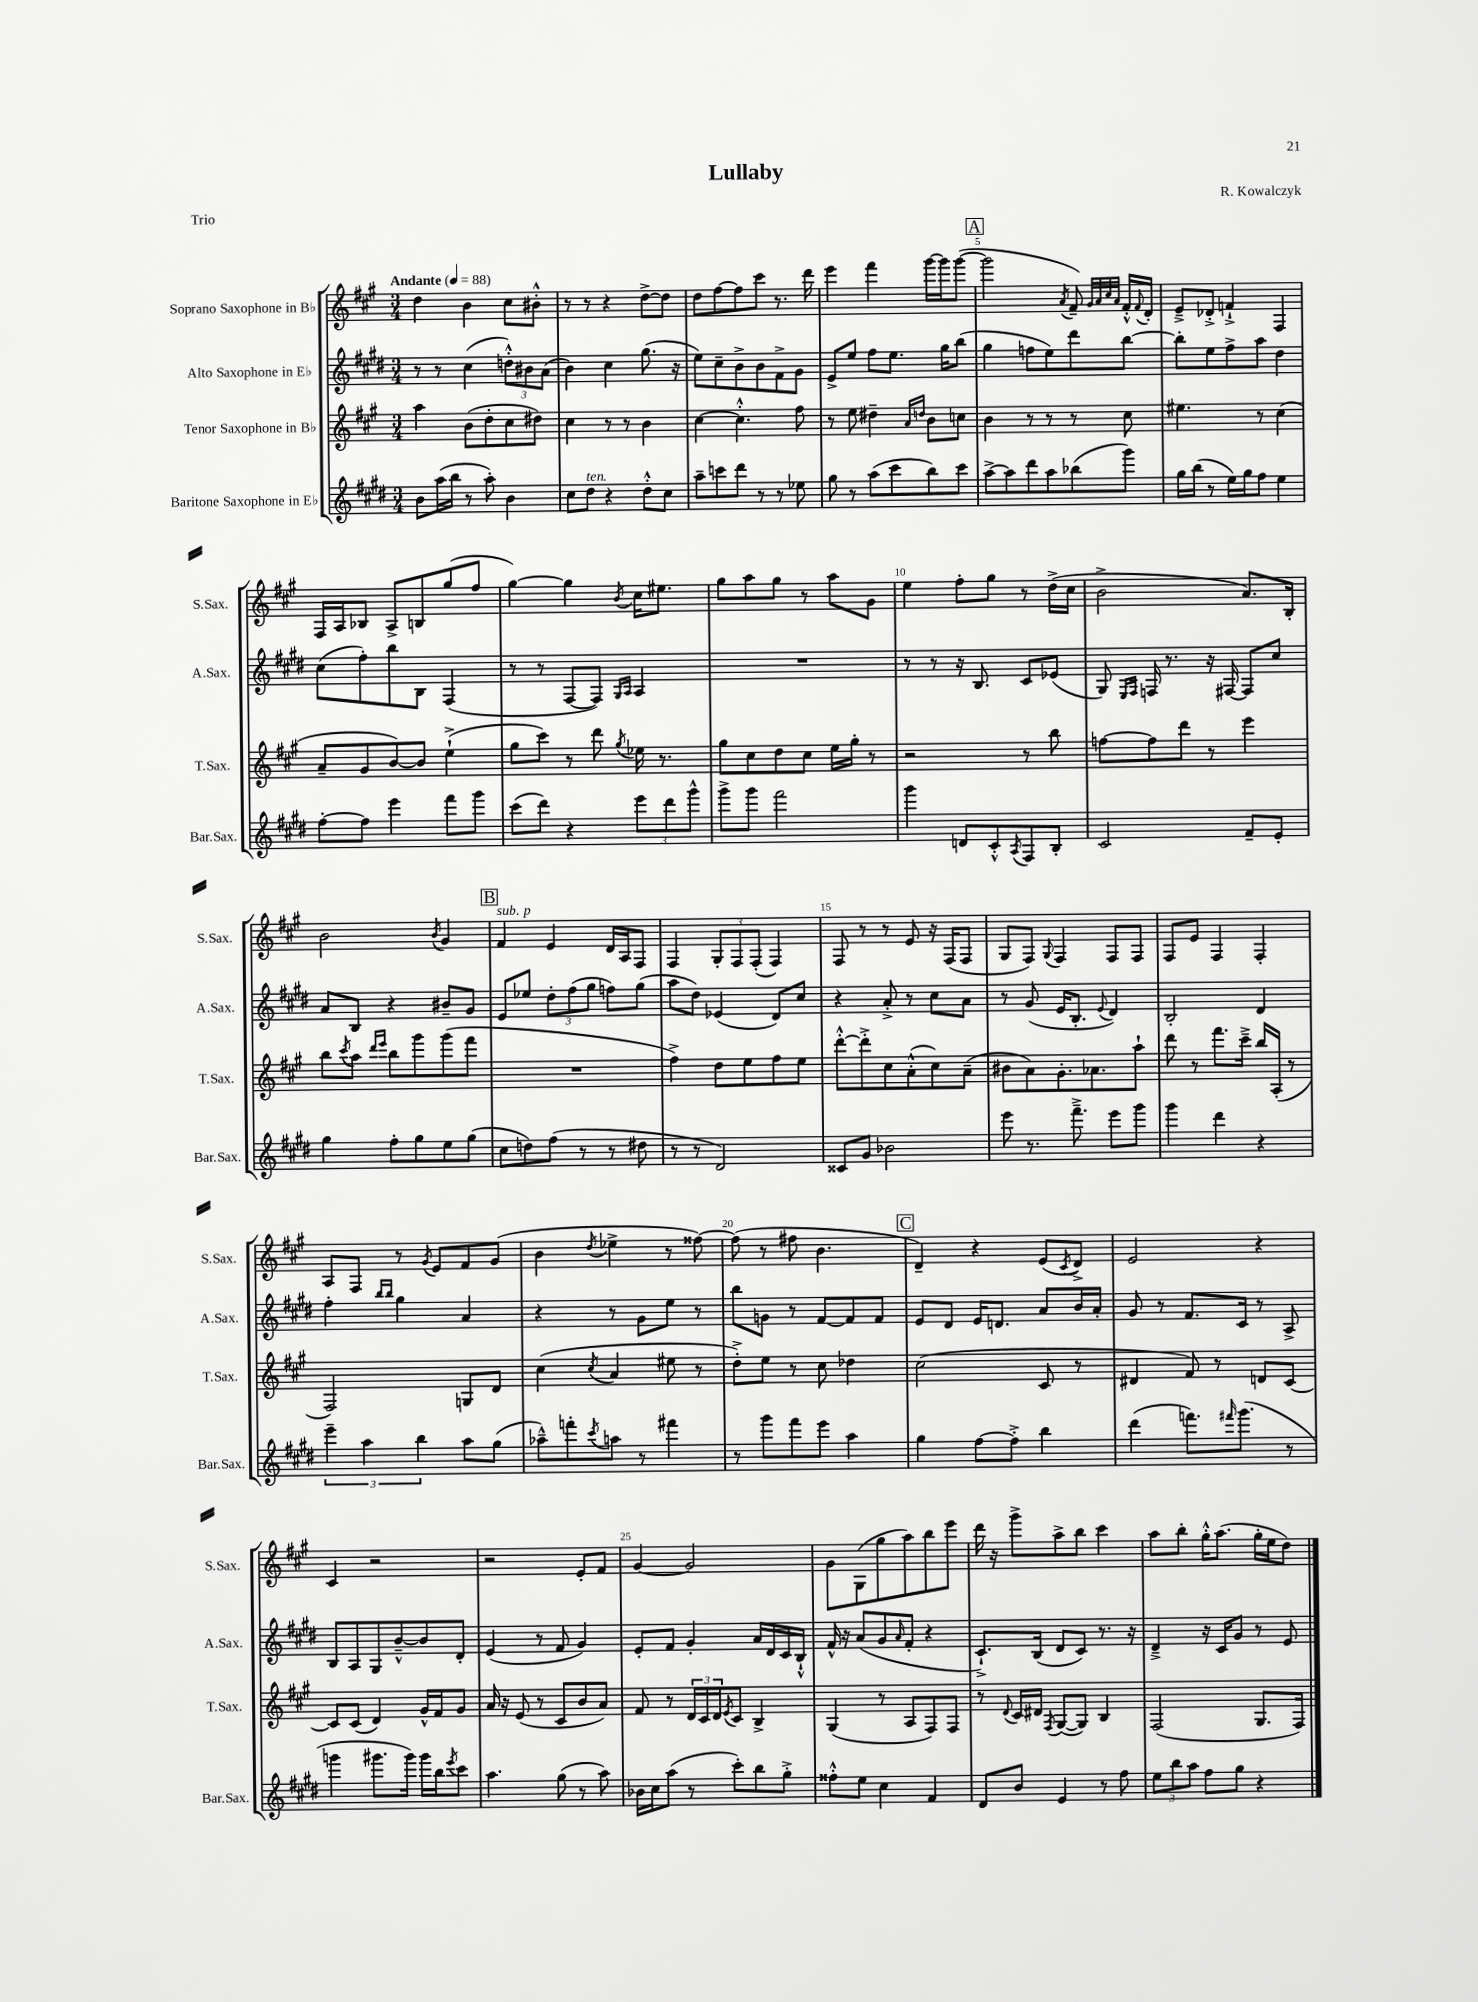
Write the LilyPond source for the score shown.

\header { title = "Lullaby" composer = "R. Kowalczyk" piece = "Trio" }
<<
\new StaffGroup <<
\new Staff = "s0" \with { instrumentName = "Soprano Saxophone in Bb" shortInstrumentName = "S.Sax." } {
    \clef treble \key a \major \numericTimeSignature \time 3/4 \tempo "Andante" 4 = 88
    d''4 b'4 cis''8 bis'8-.-^ |
    r8 r8 r4 d''8~-> d''8 |
    d''8 fis''8~ fis''8 cis'''8 r8. d'''16 |
    e'''4 fis'''4 gis'''16~ gis'''16 gis'''8~( |
    \mark \markup { \box "A" } gis'''2 \acciaccatura { a'8 } fis'8--) \grace { gis'32 a'32 cis''32 a'32 } fis'16-.-^ \appoggiatura { fis'8 } d'16-. |
    e'8---> des'8-.-> f'4-!-> fis4 |
    fis16 a16 bes8 a8-> b8 gis''8( fis''8 |
    gis''4~) gis''4 \acciaccatura { b'8 } cis''16 eis''8. |
    gis''8 a''8 gis''8 r8 a''8 gis'8 |
    e''4 fis''8-. gis''8 r8 d''16->( cis''16 |
    b'2-> a'8.) b16-. |
    b'2 \acciaccatura { b'8 } gis'4 |
    \mark \markup { \box "B" } fis'4^\markup { \italic "sub. p" } e'4 d'16 a16 fis8 |
    fis4 \tuplet 3/2 { gis8-. fis8 fis8-.( } fis4) |
    fis8 r8 r8 e'8 r16 fis16( fis8 |
    gis8 fis8) \appoggiatura { gis8 } fis4 fis8 fis8 |
    fis8 e'8 fis4 fis4-. |
    a8 fis8 r8 \acciaccatura { gis'8 } e'8 fis'8 gis'8( |
    b'4 \acciaccatura { d''8 } ees''4-> r8 fisis''8~) |
    fisis''8( r8 fis''8 b'4. |
    \mark \markup { \box "C" } d'4--) r4 e'8( \acciaccatura { cis'8 } d'8->) |
    e'2 r4 |
    cis'4 r2 |
    r2 e'8-. fis'8 |
    gis'4~ gis'2 |
    gis'8 gis8( gis''8 a''8) b''8 e'''8 |
    d'''16 r16 gis'''8-> a''8-> b''8 cis'''4 |
    a''8 b''8-. gis''16-.-^ a''8.( gis''16-. e''16 d''8) \bar "|." |
}
\new Staff = "s1" \with { instrumentName = "Alto Saxophone in Eb" shortInstrumentName = "A.Sax." } {
    \clef treble \key e \major \numericTimeSignature \time 3/4
    r8 r8 cis''4( \tuplet 3/2 { d''8-.-^) bis'8 a'8( } |
    b'4) cis''4 gis''8.( r16 |
    e''8) cis''8-- b'8-> b'8 fis'8-> gis'8 |
    e'8-> e''8 fis''8 e''8. gis''16 b''8( |
    \mark \markup { \box "A" } gis''4 f''8 e''8) dis'''8 b''8~ |
    b''8-. e''8 fis''8-> a''8 dis''4 |
    cis''8( fis''8-.) b''8 b8 fis4( |
    r8 r8 fis8~ fis8) \grace { gis16 a16 } a4 |
    R2. |
    r8 r8 r16 b8. cis'8 ees'8( |
    gis8) \grace { e16 fis16 } f16 r8. r16 fis16~ fis8 cis''8 |
    a'8 b8 r4 bis'8-- gis'8 |
    \mark \markup { \box "B" } e'8 ees''8 \tuplet 3/2 { dis''8-. fis''8( gis''8 } f''8) gis''8( |
    a''8 dis''8) ees'4( dis'8) cis''8 |
    r4 a'8-.-> r8 cis''8 a'8 |
    r8 gis'8( e'16 b8.-. \appoggiatura { e'8 } dis'4) |
    b2-. dis'4 |
    fis''4-. \grace { b''16 b''16 } gis''4 a'4 |
    r4 r8 gis'8 e''8 r8 |
    b''8 g'8 r8 fis'8~ fis'8 fis'8 |
    \mark \markup { \box "C" } e'8 dis'8 e'16 d'8. a'8 b'16 a'16-. |
    gis'8 r8 fis'8. cis'16 r8 a8-> |
    b8 a8 gis8 b'8~---^ b'8 dis'8-. |
    e'4( r8 fis'8 gis'4) |
    e'8-. fis'8 gis'4-. a'16 dis'16 cis'16 b16-!-^ |
    fis'16-^ r16 a'8( gis'8 \grace { a'16 } fis'8-. r4 |
    cis'8.-!->) b16( dis'8 cis'8) r8. r16 |
    dis'4---> r16 cis'16 gis'8 r8 e'8 \bar "|." |
}
\new Staff = "s2" \with { instrumentName = "Tenor Saxophone in Bb" shortInstrumentName = "T.Sax." } {
    \clef treble \key a \major \numericTimeSignature \time 3/4
    a''4 b'8( d''8-. cis''8 dis''8) |
    cis''4 r8 r8 b'4 |
    cis''4~ cis''4.-.-^ fis''8 |
    r8 e''8 dis''4-- \grace { a'16 d''16 } b'8 c''8 |
    \mark \markup { \box "A" } b'4 r8 r8 r8 cis''8 |
    eis''4. r8 cis''4( |
    a'8-- gis'8 b'8~) b'8 e''4-!->( |
    gis''8 cis'''8) r8 d'''8 \acciaccatura { gis''8 } ees''16 r8. |
    gis''8 cis''8 d''8 cis''8 e''16 gis''16-. r8 |
    r2 r8 b''8 |
    f''8~ f''8 d'''8 r8 e'''4 |
    b''8 \acciaccatura { cis'''8 } a''8 \grace { d'''16 e'''16 } b''8 gis'''8 gis'''8( fis'''8 |
    \mark \markup { \box "B" } R2. |
    fis''4->) d''8 e''8 fis''8 e''8 |
    d'''8~-.-^ d'''8-.-> cis''8 a'8-.-^( cis''8) a'8--( |
    bis'8 a'8) gis'8.-. aes'8. a''8-! |
    d'''8 r8 fis'''8. cis'''16---> b''16 a16-.( r8 |
    fis2) g8 d'8 |
    cis''4( \acciaccatura { cis''8 } a'4 eis''8 r8 |
    d''8-.->) e''8 r8 cis''8 des''4 |
    \mark \markup { \box "C" } cis''2( cis'8 r8 |
    dis'4 fis'8) r8 d'8 cis'8~ |
    cis'8 cis'8( d'4) gis'16-^ fis'16 gis'8 |
    a'16 r16 e'8( r8 cis'8 b'8 a'8) |
    fis'8 r8 \tuplet 3/2 { d'16 cis'16 d'16 } \acciaccatura { e'8 } cis'8 b4-> |
    gis4( r8 a8 fis8) fis8 |
    r8 \appoggiatura { d'8 } cis'16 dis'16 \acciaccatura { fis8 } gis8~( gis8) b4 |
    fis2( gis8. fis16) \bar "|." |
}
\new Staff = "s3" \with { instrumentName = "Baritone Saxophone in Eb" shortInstrumentName = "Bar.Sax." } {
    \clef treble \key e \major \numericTimeSignature \time 3/4
    b'8 a''16( b''16 r8 a''8-.) b'4 |
    cis''8 dis''8^\markup { \italic "ten." } r4 dis''8-.-^ cis''8 |
    a''8-- c'''8 dis'''8 r8 r8 ees''8 |
    gis''8 r8 a''8( cis'''8 b''8) cis'''8 |
    \mark \markup { \box "A" } a''8~-> a''8 dis'''8 a''8 bes''8( gis'''8) |
    gis''16 b''16( r8 e''16) gis''16 fis''8 e''4 |
    fis''8~-. fis''8 e'''4 fis'''8 gis'''8 |
    cis'''8( dis'''8) r4 \tuplet 3/2 { e'''8 dis'''8 gis'''8-^ } |
    gis'''8-> gis'''8 fis'''2 |
    gis'''4 d'8 cis'8-.-^ \acciaccatura { a8 } fis8 b8-. |
    cis'2 fis'8-- e'8-. |
    gis''4 fis''8-. gis''8 e''8 gis''8( |
    \mark \markup { \box "B" } cis''8 d''8) fis''8( r8 r8 dis''8 |
    r8 r8 dis'2) |
    cisis'8 gis'8 bes'2 |
    e'''8 r8. fis'''8.---> e'''8 gis'''8 |
    gis'''4 dis'''4 r4 |
    \tuplet 3/2 { e'''4-- a''4 b''4 } a''8 gis''8( |
    aes''8---^) f'''8-. \acciaccatura { cis'''8 } a''8 r8 fis'''4 |
    r8 gis'''8 fis'''8 e'''8 a''4 |
    \mark \markup { \box "C" } gis''4 fis''8~ fis''8-.-> b''4 |
    dis'''4( f'''8.) \grace { fis'''16 } gis'''8.( r8 |
    g'''4 gis'''8. gis'''16) gis'''16 b''16 \acciaccatura { e'''8 } cis'''8 |
    a''4. gis''8( r8 a''8) |
    bes'16 cis''16 a''8( r8 cis'''8-.) b''8 gis''8-.-> |
    fisis''8-.-^ e''8 cis''4 fis'4 |
    dis'8 b'8 e'4 r8 fis''8 |
    \tuplet 3/2 { e''8 b''8 a''8 } fis''8 gis''8 r4 \bar "|." |
}
>>
>>
\layout { \context { \Score \override BarNumber.break-visibility = ##(#f #t #t) barNumberVisibility = #(every-nth-bar-number-visible 5) } }
